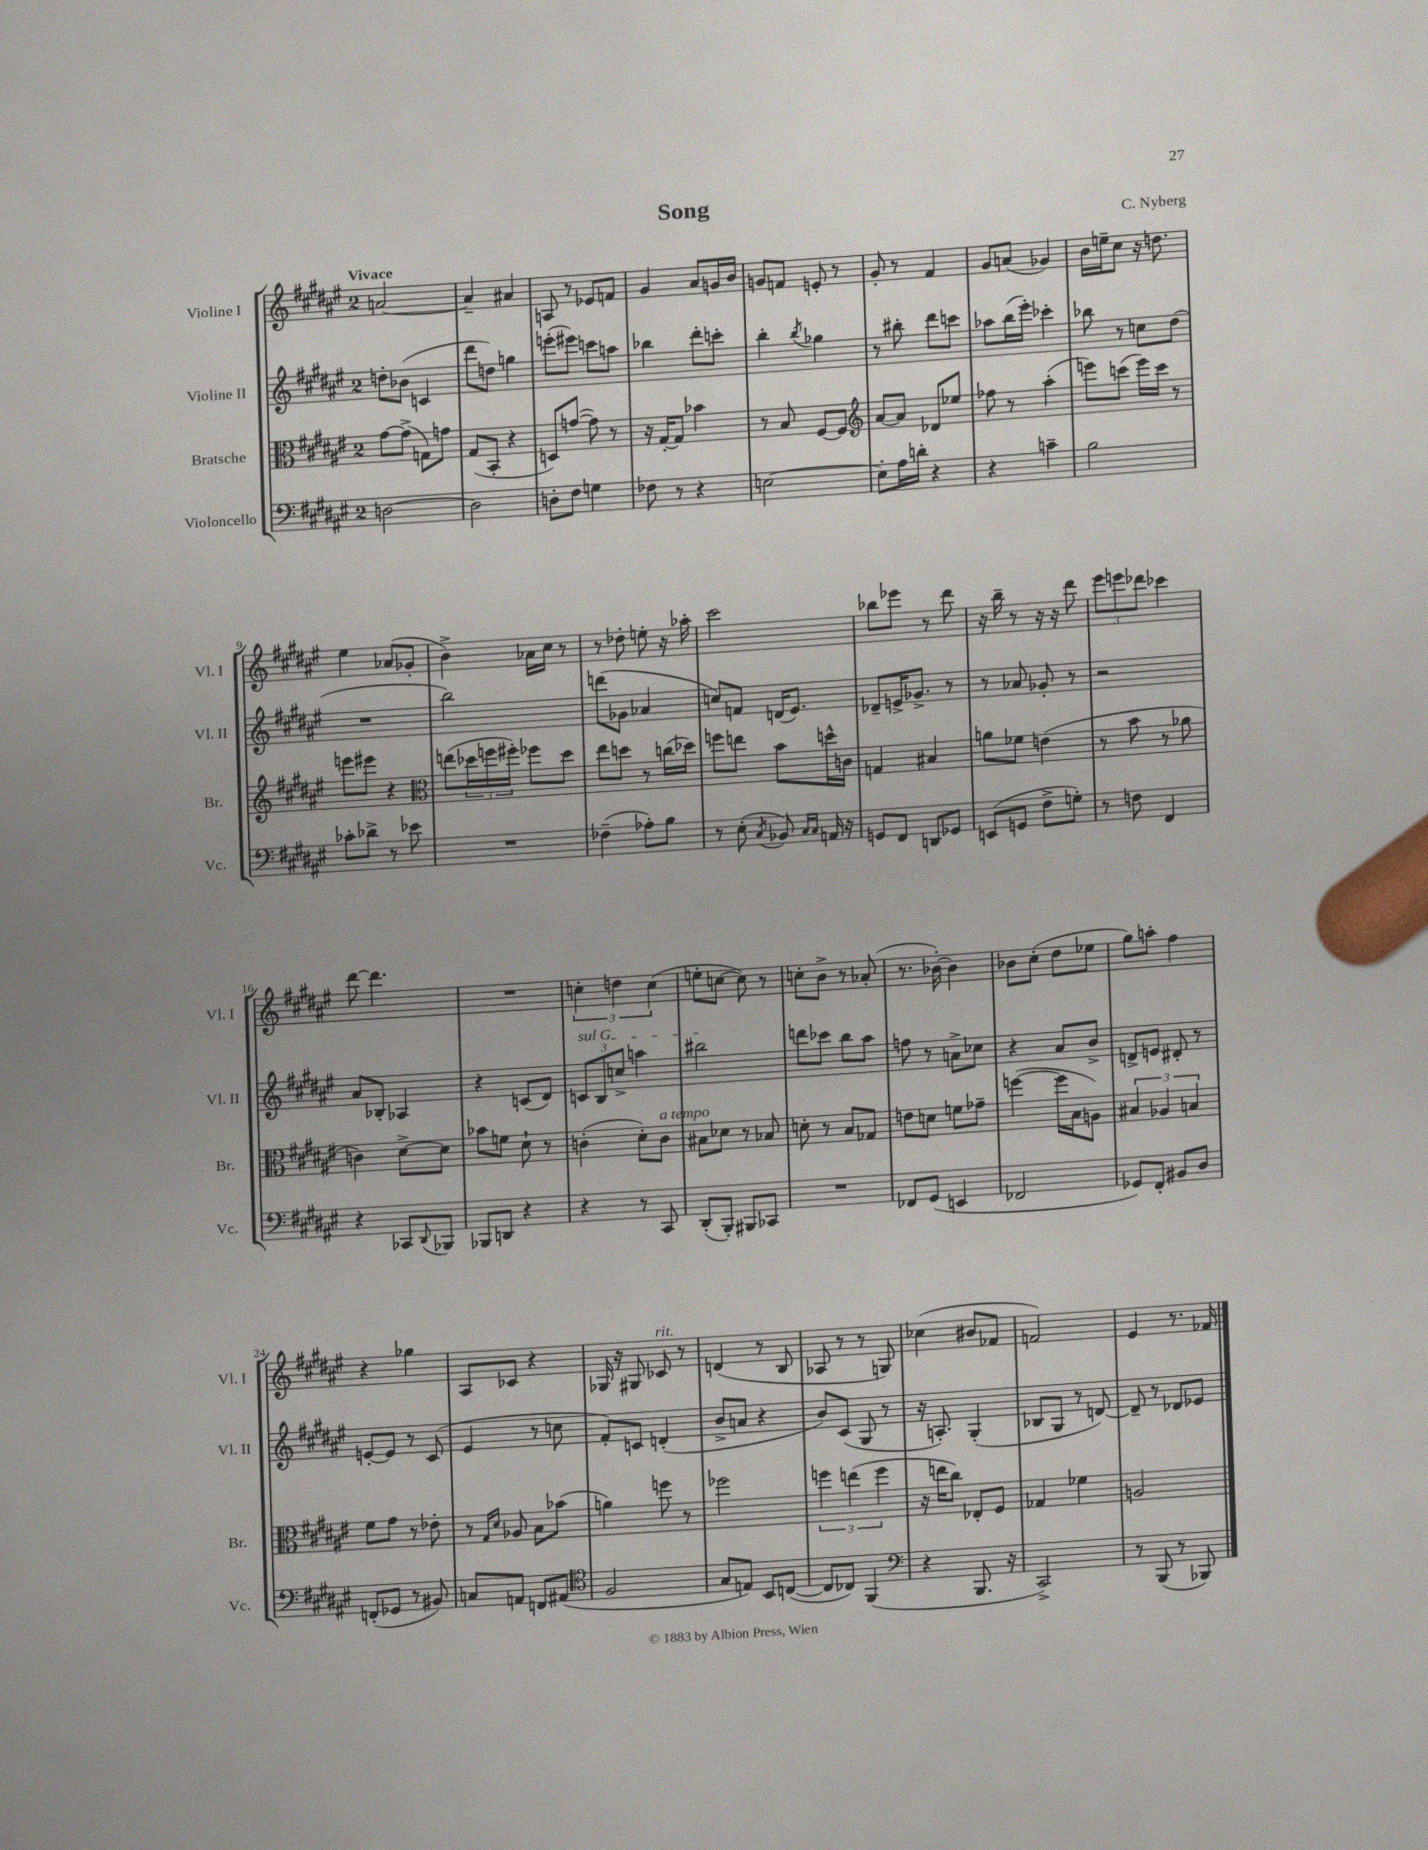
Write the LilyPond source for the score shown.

\header { title = "Song" composer = "C. Nyberg" }
<<
\new StaffGroup <<
\new Staff = "s0" \with { instrumentName = "Violine I" shortInstrumentName = "Vl. I" } {
    \clef treble \key fis \major \once \override Staff.TimeSignature.style = #'single-digit \time 2/4 \tempo "Vivace"
    a'2~ |
    a'4-- ais'4 |
    a8 r8 ees'8 f'8 |
    gis'4 ais'8 g'16 b'16 |
    g'8 f'8 e'8-. r8 |
    gis'8-. r8 fis'4 |
    gis'8 a'8( ges'4) |
    b'16 e''16-- cis''8 r16 d''8. |
    eis''4 aes'8( ges'8-. |
    b'4->) aes'16 cis''16 r8 |
    r8 des''8-. e''8-. r16 aes''16-. |
    cis'''2 |
    bes''8 ees'''8 r8 dis'''8 |
    r16 b''16-- r8 r16 r16 dis'''8 |
    \tuplet 3/2 { eis'''8 e'''8 des'''8 } ces'''4 |
    dis'''8~ dis'''4. |
    R2 |
    \tuplet 3/2 { c''4-. d''4 c''4( } |
    e''8-. c''8~ c''8) r8 |
    c''8-. b'8-> r8 aes'8-.( |
    r8. bes'16~-.) bes'4 |
    bes'8 cis''8-.( dis''8 ees''8 |
    gis''8) a''8-. fis''4 |
    r4 ges''4 |
    ais8 ces'8 r4 |
    ges16 r16 gis8 ces'8^\markup { \italic "rit." } r8 |
    d'4( r8 b8 |
    aes8 r8 r8 g8) |
    ces''4( bis'8 fes'8 |
    f'2) |
    eis'4 r8. fes'16 \bar "|." |
}
\new Staff = "s1" \with { instrumentName = "Violine II" shortInstrumentName = "Vl. II" } {
    \clef treble \key fis \major \once \override Staff.TimeSignature.style = #'single-digit \time 2/4
    d''8-. bes'8( c'4 |
    dis'''8 d''8) g''4 |
    e'''8-.( eis'''8) c'''8 a''8 |
    bes''4 dis'''8-. c'''8-. |
    b''4-. \acciaccatura { b''8 } ges''4 |
    r8 bis''8-. dis'''8 c'''8 |
    aes''8 b''16( eis'''16-.) ces'''4-. |
    bes''8 r8 c''8 dis''8( |
    R2 |
    b''2) |
    d'''8( ges'8 aes'4 |
    c''8) f'8 d'16( eis'8.) |
    des'8-- e'16-> ges'8.-> r8 |
    r8 aes'8 ges'8-. r8 |
    r2 |
    ais'8 bes8-. aes4 |
    r4 c'8( dis'8) |
    \tuplet 3/2 { \once \override TextSpanner.bound-details.left.text = \markup { \italic "sul G" } c'8\startTextSpan b8 c''8-> } a''4 |
    bis''2\stopTextSpan |
    d'''8 ces'''8 b''8 ais''8 |
    f''8 r8 a'8-> ces''8 |
    r4 ais'8 b'8-> |
    d'8-> e'8 dis'8-. r8 |
    e'8~-. e'8 r8 cis'8( |
    eis'4 r8 c''8 |
    fis'8-.) c'8 d'4-.( |
    b'8-> a'8 r4 |
    b'8) cis'8( gis8 r8 |
    r16 a8.-.) gis4-.( |
    bes8 gis8 r8 d'8~) |
    d'8-- r8 des'8 ees'8 \bar "|." |
}
\new Staff = "s2" \with { instrumentName = "Bratsche" shortInstrumentName = "Br." } {
    \clef alto \key fis \major \once \override Staff.TimeSignature.style = #'single-digit \time 2/4
    gis'8~ gis'8->( g8) g'8 |
    gis8( b,8-. r4 |
    d8) g'8~( g'8) r8 |
    r16 gis16~-. gis8 bes'4 |
    r8 b8 fis8~ fis8 |
    \clef treble ais'8~ ais'8 des'8 ees''8 |
    fes''8 r8 ais''4-.( |
    e'''8) c'''8( e'''16) c'''16 r8 |
    e'''8 eis'''8 r4 |
    \clef alto e''8( \tuplet 3/2 { des''16 f''16 fis''16-.) } fes''8 des''8 |
    eis''8 d''8 r8 c''16( des''16) |
    f''8 e''8 b'8 d''16-^ c'16 |
    g4 bis4 |
    a'8 fes'8 e'4( |
    r8 b'8 r8 aes'8 |
    c'4) dis'8~-> dis'8 |
    bes'8 f'8 dis'8-! r8 |
    c'4-.( dis'8-.) c'8^\markup { \italic "a tempo" } |
    bis8 des'8 r8 bes8 |
    d'8-. r8 b8 ges8 |
    e'8 d'8 f'8 ges'8-- |
    f''4~( f''16 b16 a8) |
    \tuplet 3/2 { bis4 aes4 b4 } |
    fis'8 gis'8 r8 ees'8-. |
    r8 \grace { gis16 dis'16 } aes8 b8 bes'8( |
    a'4) f''8 r8 |
    fes''2 |
    \tuplet 3/2 { f''4 e''4( f''4 } |
    r16 e''16 cis''8) ees8-. fis8 |
    ges4 fes'4 |
    a2 \bar "|." |
}
\new Staff = "s3" \with { instrumentName = "Violoncello" shortInstrumentName = "Vc." } {
    \clef bass \key fis \major \once \override Staff.TimeSignature.style = #'single-digit \time 2/4
    d2~ |
    d2 |
    d8-. fis8 g4 |
    fes8 r8 r4 |
    e2~ |
    e8-. ais16 d'16-. r4 |
    r4 c'4-- |
    b2 |
    ces'8-. des'8-> r8 ees'8 |
    R2 |
    fes4--( aes8-.) b8 |
    r8 eis8-.( \acciaccatura { cis8 } bes,8) \grace { cis16 cis16 } a,16 r16 |
    g,8 fis,8 d,8 ges,8 |
    e,8( g,8 fis8-> g8-.) |
    r8 f8 fis,4 |
    r4 ces,8 \appoggiatura { dis,8 } bes,,8 |
    bes,,8 d,8 r4 |
    r4 r8 cis,8 |
    dis,8-.( b,,8-.) bis,,8 ces,8 |
    R2 |
    fes,8 gis,8( e,4 |
    fes,2 |
    ges,8) fis,8-. bis,8 dis8 |
    f,8-.( ges,8 r8 bis,8) |
    c8 a,8 f,8 ais,8( |
    \clef tenor fis2 |
    gis8 e8) b,8 c8~( |
    c8 ces8) fis,4( |
    \clef bass r4 b,,8. r16 |
    cis,2->) |
    r8 b,,8( r8 bes,,8) \bar "|." |
}
>>
>>
